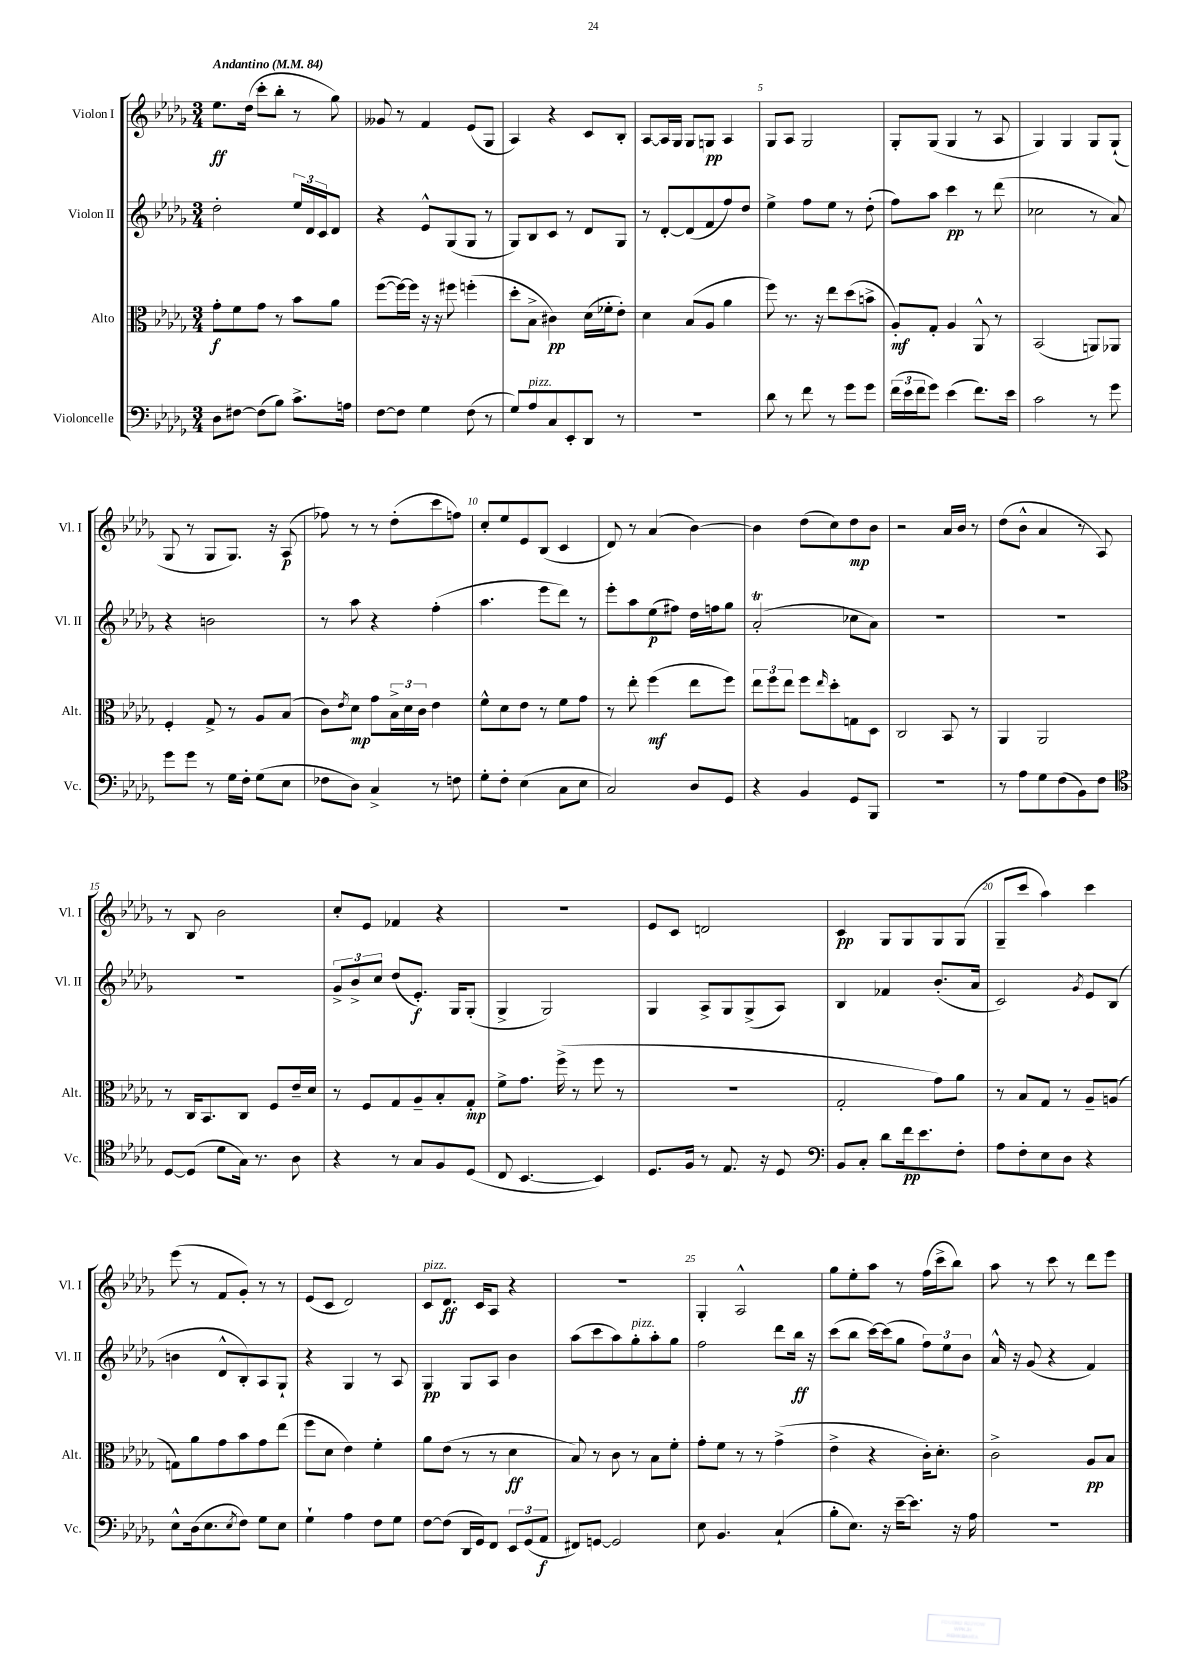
<<
\new StaffGroup <<
\new Staff = "s0" \with { instrumentName = "Violon I" shortInstrumentName = "Vl. I" } {
    \clef treble \key des \major \numericTimeSignature \time 3/4 \tempo "Andantino" 4 = 84
    ees''8.\ff des''16( c'''8-. bes''8-. r8 ges''8) |
    geses'8 r8 f'4 ees'8( ges8 |
    aes4) r4 c'8 bes8-. |
    aes8~ aes16 ges16 ges8 g8\pp aes4 |
    ges8 aes8 ges2 |
    ges8-. ges8( ges4 r8 aes8 |
    ges4) ges4 ges8 ges8-!( |
    ges8 r8 ges8 ges8.) r16 aes8\p( |
    fes''8) r8 r8 des''8-.( c'''8 f''8) |
    c''8-. ees''8 ees'8 bes8( c'4 |
    des'8) r8 aes'4( bes'4~) |
    bes'4 des''8( c''8) des''8\mp bes'8 |
    r2 aes'16 bes'16 r8 |
    des''8( bes'8-^ aes'4 r8 aes8) |
    r8 bes8 bes'2 |
    c''8-. ees'8 fes'4 r4 |
    R2. |
    ees'8 c'8 d'2 |
    c'4\pp ges8 ges8 ges8 ges8( |
    ges8-- c'''8 aes''4) c'''4 |
    ees'''8( r8 f'8 ges'8-.) r8 r8 |
    ees'8( c'8 des'2) |
    c'8^\markup { \italic "pizz." } des'8.\ff c'16 aes8 r4 |
    R2. |
    ges4-. aes2-^ |
    ges''8 ees''8-. aes''8 r8 f''16( c'''16-> bes''8) |
    aes''8 r8 c'''8 r8 des'''8 ees'''8 \bar "|." |
}
\new Staff = "s1" \with { instrumentName = "Violon II" shortInstrumentName = "Vl. II" } {
    \clef treble \key des \major \numericTimeSignature \time 3/4
    des''2-. \tuplet 3/2 { ees''16 des'16 c'16 } des'8 |
    r4 ees'8-^ ges8( ges8 r8 |
    ges8) bes8 c'8 r8 des'8 ges8 |
    r8 des'8~-. des'8( f'8 f''8) des''8 |
    ees''4-> f''8 ees''8 r8 des''8-.( |
    f''8) aes''8 c'''4\pp r8 des'''8( |
    ces''2 r8 aes'8) |
    r4 b'2 |
    r8 aes''8 r4 f''4-.( |
    aes''4. ees'''8 des'''8) r8 |
    ees'''8-. aes''8 ees''8\p( fis''8) des''16 f''16 ges''8 |
    aes'2-.\trill( ces''8 aes'8) |
    R2. |
    R2. |
    R2. |
    \tuplet 3/2 { ges'8-> bes'8-> c''8 } des''8( ees'8.-.\f) ges16 ges8-.( |
    ges4-> ges2) |
    ges4 aes8-> ges8 ges8->( aes8) |
    bes4 fes'4 bes'8.-.( aes'16 |
    c'2) \acciaccatura { ges'8 } ees'8 bes8( |
    b'4 des'8-^ bes8-.) aes8 ges8-! |
    r4 ges4 r8 aes8 |
    ges4\pp ges8 aes8 bes'4 |
    aes''8( c'''8 aes''8) ges''8-.^\markup { \italic "pizz." } aes''8-. ges''8 |
    f''2 des'''8 bes''16\ff r16 |
    c'''8( bes''8 c'''16~) c'''16( ges''8 \tuplet 3/2 { f''8) ees''8 bes'8 } |
    aes'16-^ r16 ges'8( r4 f'4) \bar "|." |
}
\new Staff = "s2" \with { instrumentName = "Alto" shortInstrumentName = "Alt." } {
    \clef alto \key des \major \numericTimeSignature \time 3/4
    ges'8-.\f f'8 ges'8 r8 bes'8 aes'8 |
    f''8~( f''16~) f''16 r16 r16 fis''8 f''4-.( |
    des''8-. bes8-> cis'4\pp) des'16( fes'16-. ees'8-.) |
    des'4 bes8( aes8 aes'4 |
    f''8) r8. r16 ees''8 des''8( b'8-> |
    aes8-.\mf) ges8-. aes4 aes,8-^ r8 |
    bes,2( a,8) aes,8 |
    f4-. ges8-> r8 aes8 bes8( |
    c'8) \acciaccatura { ees'8 } des'8\mp ges'8 \tuplet 3/2 { bes16-> des'16 c'16 } ees'4 |
    f'8-^ des'8 ees'8 r8 f'8 ges'8 |
    r8 ees''8-. f''4\mf( ees''8 f''8) |
    \tuplet 3/2 { ees''8 f''8 ees''8 } f''8 \grace { ees''16 } des''8-. g8 des8 |
    c2 bes,8 r8 |
    aes,4 aes,2 |
    r8 c16 bes,8. c8 f8 ees'16-- des'16 |
    r8 f8 ges8 aes8-- bes8-. ges8-.\mp |
    f'8-> ges'8. f''16->( r8 f''8 r8 |
    R2. |
    ges2-. ges'8) aes'8 |
    r8 bes8 ges8 r8 aes8-- a8( |
    g8) aes'8 ges'8 bes'8 ges'8 ees''8( |
    f''8 des'8 ees'4) f'4-. |
    aes'8 ees'8( r8 r8 des'4\ff |
    bes8) r8 c'8 r8 bes8 f'8-. |
    ges'8-. f'8 r8 r8 ges'4->( |
    ees'4-> r4 c'16-.) des'8.-. |
    c'2-> aes8\pp bes8 \bar "|." |
}
\new Staff = "s3" \with { instrumentName = "Violoncelle" shortInstrumentName = "Vc." } {
    \clef bass \key des \major \numericTimeSignature \time 3/4
    des8 fis8~ fis8( bes8) c'8.-> a16 |
    f8~ f8 ges4 f8( r8 |
    ges8) aes8^\markup { \italic "pizz." } c8 ees,8-. des,8 r8 |
    R2. |
    des'8 r8 f'8 r8 ges'8 ges'8 |
    \tuplet 3/2 { f'16( ees'16 f'16 } ges'8) ees'4( f'8.) ees'16 |
    c'2 r8 ges'8 |
    ges'8 ges'8 r8 ges16 f16-. ges8( ees8 |
    fes8 des8) c4-> r8 f8 |
    ges8-. f8-. ees4( c8 ees8 |
    c2) des8 ges,8 |
    r4 bes,4 ges,8 bes,,8 |
    R2. |
    r8 aes8 ges8 f8( bes,8) f8 |
    \clef tenor des8~ des8( des'8 ges16) r8. aes8 |
    r4 r8 ges8 f8 des8( |
    c8 bes,4.~ bes,4) |
    des8. f16 r8 ees8. r16 des8 |
    \clef bass bes,8 c8-. des'8 f'16\pp ees'8. f8-. |
    aes8 f8-. ees8 des8 r4 |
    ees8-^ des16( ees8. \acciaccatura { ees8 } f8) ges8 ees8 |
    ges4-! aes4 f8 ges8 |
    f8~ f8( des,16 ges,16) f,8 \tuplet 3/2 { ees,8 ges,8( aes,8\f } |
    fis,8) g,8~ g,2 |
    ees8 bes,4. c4-!( |
    bes8-. ees8.) r16 ees'16~-- ees'8. r16 aes16 |
    R2. \bar "|." |
}
>>
>>
\layout { \context { \Score \override BarNumber.break-visibility = ##(#f #t #t) barNumberVisibility = #(every-nth-bar-number-visible 5) } }
